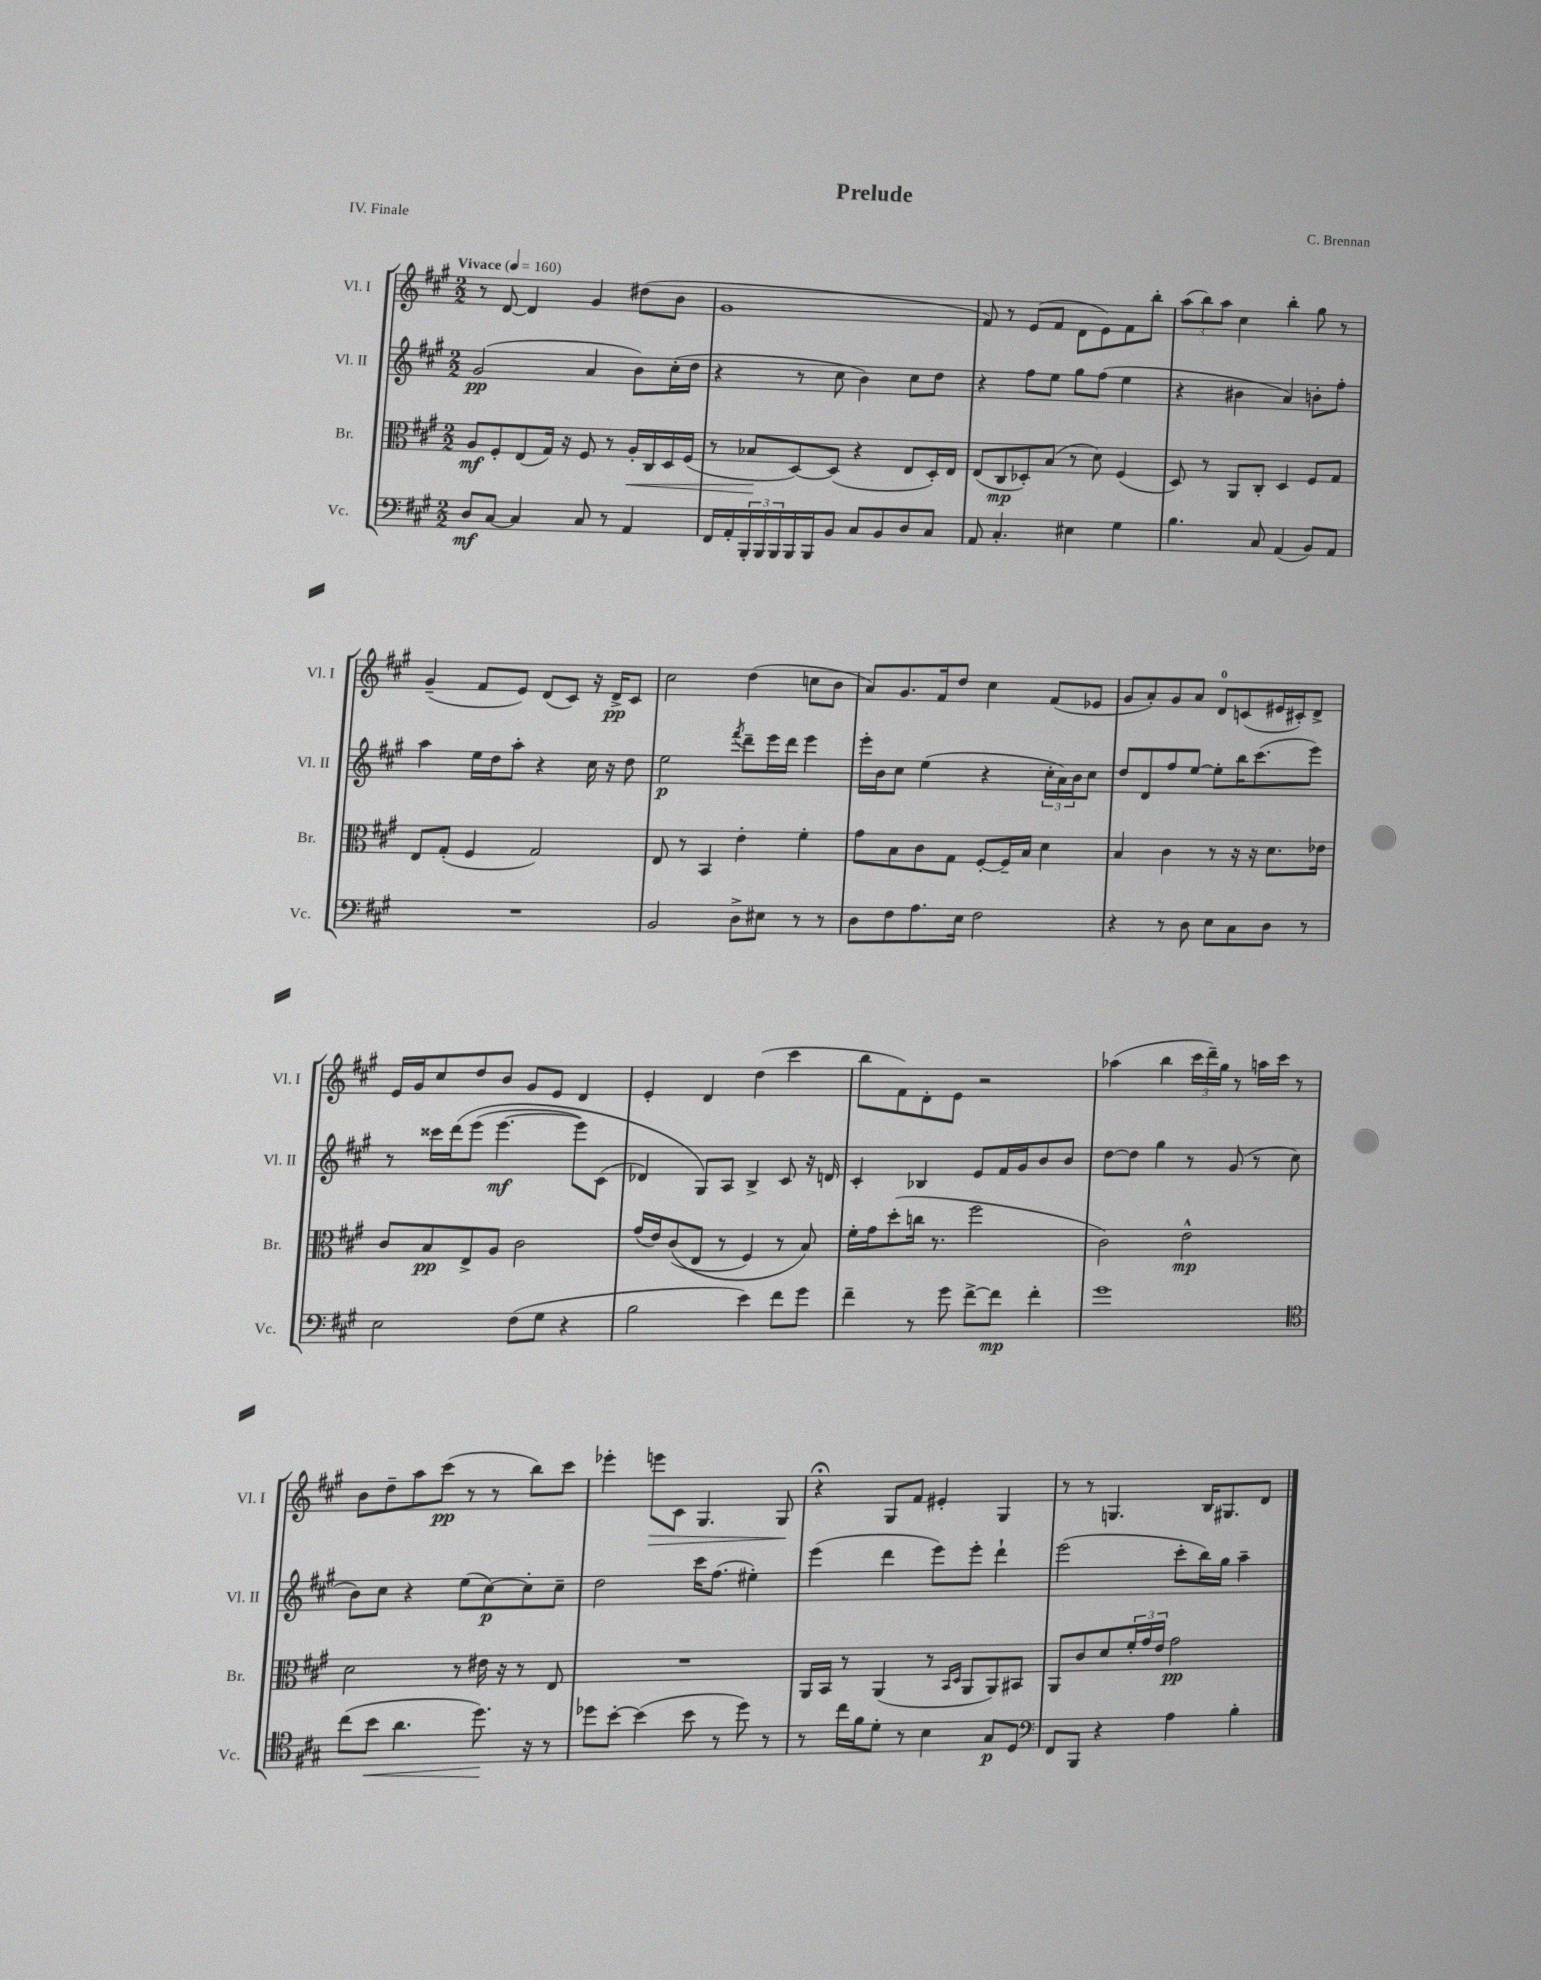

**kern	**kern	**kern	**kern
*staff4	*staff3	*staff2	*staff1
*clefF4	*clefC3	*clefG2	*clefG2
*k[f#c#g#]	*k[f#c#g#]	*k[f#c#g#]	*k[f#c#g#]
*M2/2	*M2/2	*M2/2	*M2/2
*MM160	*MM160	*MM160	*MM160
8D	8A	(2g#	8r
[8C#	8F#'	.	[8d
4C#]	(8E	.	4d]
.	16G#)	.	.
.	16r	.	.
8C#	8F#	4a	4g#
8r	8r	.	.
4AA	16A'	8b)	(8dd#
.	16C#	.	.
.	16D	(16cc#'	8b
.	(16F#	16dd	.
=	=	=	=
16FF#	8r	4r	1g#
16AA'	.	.	.
24BBB'	8B-	.	.
24BBB	.	.	.
24BBB	.	.	.
16BBB	[8D)	8r	.
16BBB	.	.	.
8BB	(8D]	8cc#	.
8C#	4r	4b)	.
8BB	.	.	.
8D	8E	8cc#	.
8C#	16D')	8dd	.
.	16E	.	.
=	=	=	=
8AA	(8E	4r	8f#)
4.C#'	8C#	.	8r
.	8D-')	8ff#	(8e
.	(8B	8ee	8f#
4E#	8r	8gg#	8d
.	8d)	(8ff#	8e)
4G#	(4F#	4ee	8f#
.	.	.	8bb'
=	=	=	=
4.B	8D)	4r	(12aa
.	.	.	12bb)
.	8r	.	.
.	.	.	12aa
.	8AA	4b#	4cc#
8C#	8C#'	.	.
(4AA	4D	4a)	4bb'
8BB)	8F#	8b'	8gg#
8AA	8G#	8ff#'	8r
=	=	=	=
1r	8E	4aa	(4g#~
.	(8G#'	.	.
.	4F#	16ee	8f#
.	.	16dd	.
.	.	8aa'	8e)
.	2G#)	4r	(8d
.	.	.	8c#)
.	.	16cc#	16r
.	.	16r	16d^
.	.	8dd	8c#
=	=	=	=
2BB	8E	2ee	2cc#
.	8r	.	.
.	4BB	.	.
.	.	8qfff#	.
8D^	4e'	8ddd~	(4dd
8E#	.	16eee	.
.	.	16ddd	.
8r	4f#'	4eee	8cc
8r	.	.	8b
=	=	=	=
8D	8g#	16eee'	8a)
.	.	16b	.
8F#	8B	8cc#	8.g#
8.A	8c#	(4ee	.
.	.	.	16f#
.	8G#	.	8dd
16E	.	.	.
2F#	[8F#'	4r	4cc#
.	16F#~]	.	.
.	16B	.	.
.	4d	24cc#'	(8f#
.	.	24a)	.
.	.	24b	.
.	.	8cc#	8e-
=	=	=	=
4r	4B	8dd	8g#
.	.	8d	8a')
8r	4c#	8ff#	8g#
8D	.	[8ee	8a
8E	8r	8ee']	8d
8C#	16r	16bb	(8c
.	16r	(8.ccc#	.
8D	8.d	.	16e#
.	.	.	16c#')
8r	.	8eee)	8d^
.	16e-	.	.
=	=	=	=
2E	8c#	8r	16e
.	.	.	16g#
.	8B	16ccc##	8cc#
.	.	&(16ddd	.
.	8E^	(8eee	8dd
.	8A	[4.eee	8b
(8F#	2c#	.	8g#
8G#	.	.	8e
4r	.	8eee])	4d
.	.	(8c#	.
=	=	=	=
2B	(16g#	4d-)	4e'
.	16e)	.	.
.	&((8c#	.	.
.	8E	8G#&)	4d
.	8r	8A	.
4e)	4F#)	4B^	(4dd
8f#	8r	8c#	4ccc#
8g#	8B&)	16r	.
.	.	16d	.
=	=	=	=
4f#~	16f#'	4c#'	8bb
.	16g#	.	.
.	(8dd'	.	8f#)
8r	16cc	4B-	8d'
.	8.r	.	.
8g#	.	.	8e
[8f#^	2ff#	8e	2r
8f#]	.	16f#	.
.	.	16g#	.
4f#'	.	8b	.
.	.	8b	.
=	=	=	=
1g#	2c#)	[8dd	(4aa-
.	.	8dd]	.
.	.	4gg#	4bb
.	2e^^	8r	24ccc#
.	.	.	24ddd~)
.	.	.	24gg#
.	.	(8g#	8r
.	.	8r	16aa
.	.	.	16ccc#
.	.	8cc#	8r
=	=	=	=
*clefC4	*	*	*
(8cc#	2d	8b)	8b
8b	.	8cc#	8dd~
4.a	.	4r	8aa
.	.	.	(8ccc#
.	8r	(8ee	8r
8.dd)	16e#	[8cc#)	8r
.	16r	.	.
.	8r	8cc#']	8bb)
16r	.	.	.
8r	8E	8cc#~	8ccc#
=	=	=	=
8dd-	1r	2dd	4eee-'
[8b'	.	.	.
(4b]	.	.	8eee
.	.	.	8c#
8b	.	16ccc#	4.G#
.	.	(8.ff#	.
8r	.	.	.
8dd-)	.	4ee#')	.
8r	.	.	8G#
=	=	=	=
8r	16AA	(4eee	4r;
.	16BB	.	.
16cc#	8r	.	.
16f#	.	.	.
8d'	(4AA	4ddd	8G#
8r	.	.	8f#
4B	8r	8eee)	4e#'
.	16qqBB	.	.
.	16qqD	.	.
.	8AA	8eee'	.
8G#	8AA)	4ddd`	4G#
8D	8BB#	.	.
=	=	=	=
*clefF4	*	*	*
8FF#	8AA	(2eee	8r
8BBB	8c#	.	8r
4r	8d	.	4.G
.	24f#'	.	.
.	24g#	.	.
.	24e	.	.
4A	2g#	8ccc#'	.
.	.	16bb)	16B
.	.	16gg#	8.G#
4B'	.	4aa~	.
.	.	.	8d
==	==	==	==
*-	*-	*-	*-
